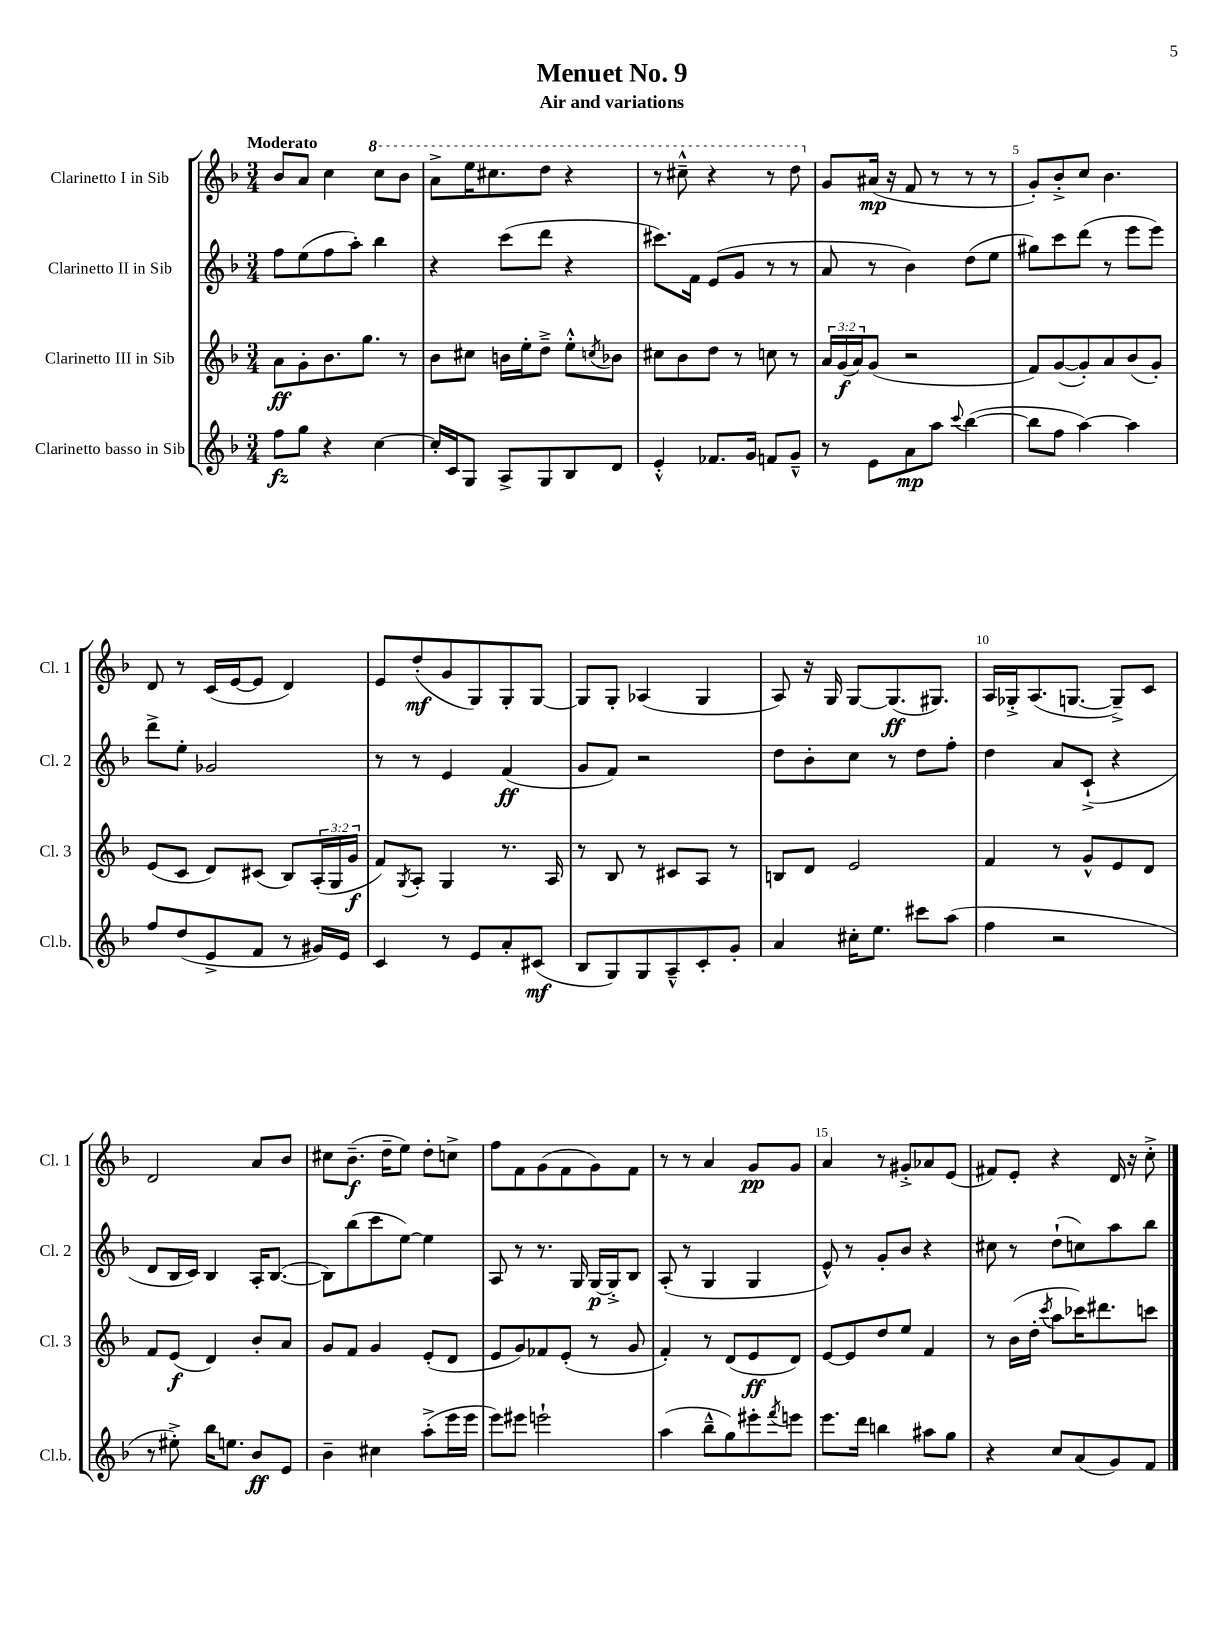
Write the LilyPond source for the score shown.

\header { title = "Menuet No. 9" subtitle = "Air and variations" }
<<
\new StaffGroup <<
\new Staff = "s0" \with { instrumentName = "Clarinetto I in Sib" shortInstrumentName = "Cl. 1" } {
    \clef treble \key f \major \numericTimeSignature \time 3/4 \tempo "Moderato"
    bes'8 a'8 c''4 \ottava #1 c'''8 bes''8 |
    a''8-> e'''16 cis'''8. d'''8 r4 |
    r8 cis'''8---^ r4 r8 d'''8 \ottava #0 |
    g'8 ais'16\mp( r16 f'8 r8 r8 r8 |
    g'8-.) bes'8-.-> c''8 bes'4. |
    d'8 r8 c'16( e'16~ e'8 d'4) |
    e'8 d''8-.\mf( g'8 g8) g8-. g8~ |
    g8 g8-. aes4( g4 |
    a8) r16 g16 g8~ g8.\ff( gis8.) |
    a16 ges16-.-> a8.( g8.~ g8--->) c'8 |
    d'2 a'8 bes'8 |
    cis''8 bes'8.--\f( d''16-- e''8) d''8-. c''8-> |
    f''8 f'8 g'8( f'8 g'8) f'8 |
    r8 r8 a'4 g'8\pp g'8 |
    a'4 r8 gis'8-.-> aes'8 e'8( |
    fis'8) e'8-. r4 d'16 r16 c''8-.-> \bar "|." |
}
\new Staff = "s1" \with { instrumentName = "Clarinetto II in Sib" shortInstrumentName = "Cl. 2" } {
    \clef treble \key f \major \numericTimeSignature \time 3/4
    f''8 e''8( f''8 a''8-.) bes''4 |
    r4 c'''8( d'''8 r4 |
    cis'''8.) f'16 e'8( g'8 r8 r8 |
    a'8 r8 bes'4) d''8( e''8 |
    gis''8) c'''8 d'''8( r8 e'''8 e'''8) |
    d'''8-> e''8-. ges'2 |
    r8 r8 e'4 f'4\ff( |
    g'8 f'8) r2 |
    d''8 bes'8-. c''8 r8 d''8 f''8-. |
    d''4 a'8 c'8-!->( r4 |
    d'8 bes16 c'16) bes4 a16-. bes8.~( |
    bes8) bes''8( c'''8 e''8~) e''4 |
    a8 r8 r8. g16 g16~\p g16-.-> bes8 |
    a8-.( r8 g4 g4 |
    e'8-^) r8 g'8-. bes'8 r4 |
    cis''8 r8 d''8-!( c''8) a''8 bes''8 \bar "|." |
}
\new Staff = "s2" \with { instrumentName = "Clarinetto III in Sib" shortInstrumentName = "Cl. 3" } {
    \clef treble \key f \major \numericTimeSignature \time 3/4 \override Staff.TupletNumber.text = #tuplet-number::calc-fraction-text
    a'8\ff g'8-. bes'8. g''8. r8 |
    bes'8 cis''8 b'16 e''16-. d''8---> e''8-.-^ \acciaccatura { c''8 } bes'8 |
    cis''8 bes'8 d''8 r8 c''8 r8 |
    \tuplet 3/2 { a'16 g'16\f( a'16) } g'8( r2 |
    f'8) g'8~( g'8-.) a'8 bes'8( g'8-.) |
    e'8( c'8 d'8) cis'8( bes8) \tuplet 3/2 { a16-.( g16 g'16\f } |
    f'8) \acciaccatura { g8 } a8-. g4 r8. a16 |
    r8 bes8 r8 cis'8 a8 r8 |
    b8 d'8 e'2 |
    f'4 r8 g'8-^ e'8 d'8 |
    f'8 e'8\f( d'4) bes'8-. a'8 |
    g'8 f'8 g'4 e'8-.( d'8 |
    e'8 g'8) fes'8 e'8-.( r8 g'8 |
    f'4-.) r8 d'8( e'8\ff d'8) |
    e'8~ e'8 d''8 e''8 f'4 |
    r8 bes'16( d''16-. \acciaccatura { c'''8 } a''8 ces'''16) dis'''8. c'''8 \bar "|." |
}
\new Staff = "s3" \with { instrumentName = "Clarinetto basso in Sib" shortInstrumentName = "Cl.b." } {
    \clef treble \key f \major \numericTimeSignature \time 3/4
    f''8\fz g''8 r4 c''4~ |
    c''16-. c'16 g8 a8-> g8 bes8 d'8 |
    e'4-.-^ fes'8. g'16 f'8 g'8---^ |
    r8 e'8 a'8\mp a''8 \appoggiatura { c'''8 } bes''4~( |
    bes''8 f''8 a''4~) a''4 |
    f''8 d''8( e'8-> f'8 r8 gis'16) e'16 |
    c'4 r8 e'8 a'8-. cis'8\mf( |
    bes8 g8) g8 a8---^ c'8-. g'8-. |
    a'4 cis''16-. e''8. cis'''8 a''8( |
    f''4 r2 |
    r8 eis''8-.->) bes''16 e''8. bes'8\ff e'8 |
    bes'4-- cis''4 a''8-.->( e'''16 e'''16 |
    e'''8) eis'''8 e'''2-! |
    a''4( bes''8---^ g''8) eis'''8-. \acciaccatura { f'''8 } e'''8 |
    e'''8. d'''16 b''4 ais''8 g''8 |
    r4 c''8 a'8( g'8) f'8 \bar "|." |
}
>>
>>
\layout { \context { \Score \override BarNumber.break-visibility = ##(#f #t #t) barNumberVisibility = #(every-nth-bar-number-visible 5) } }
